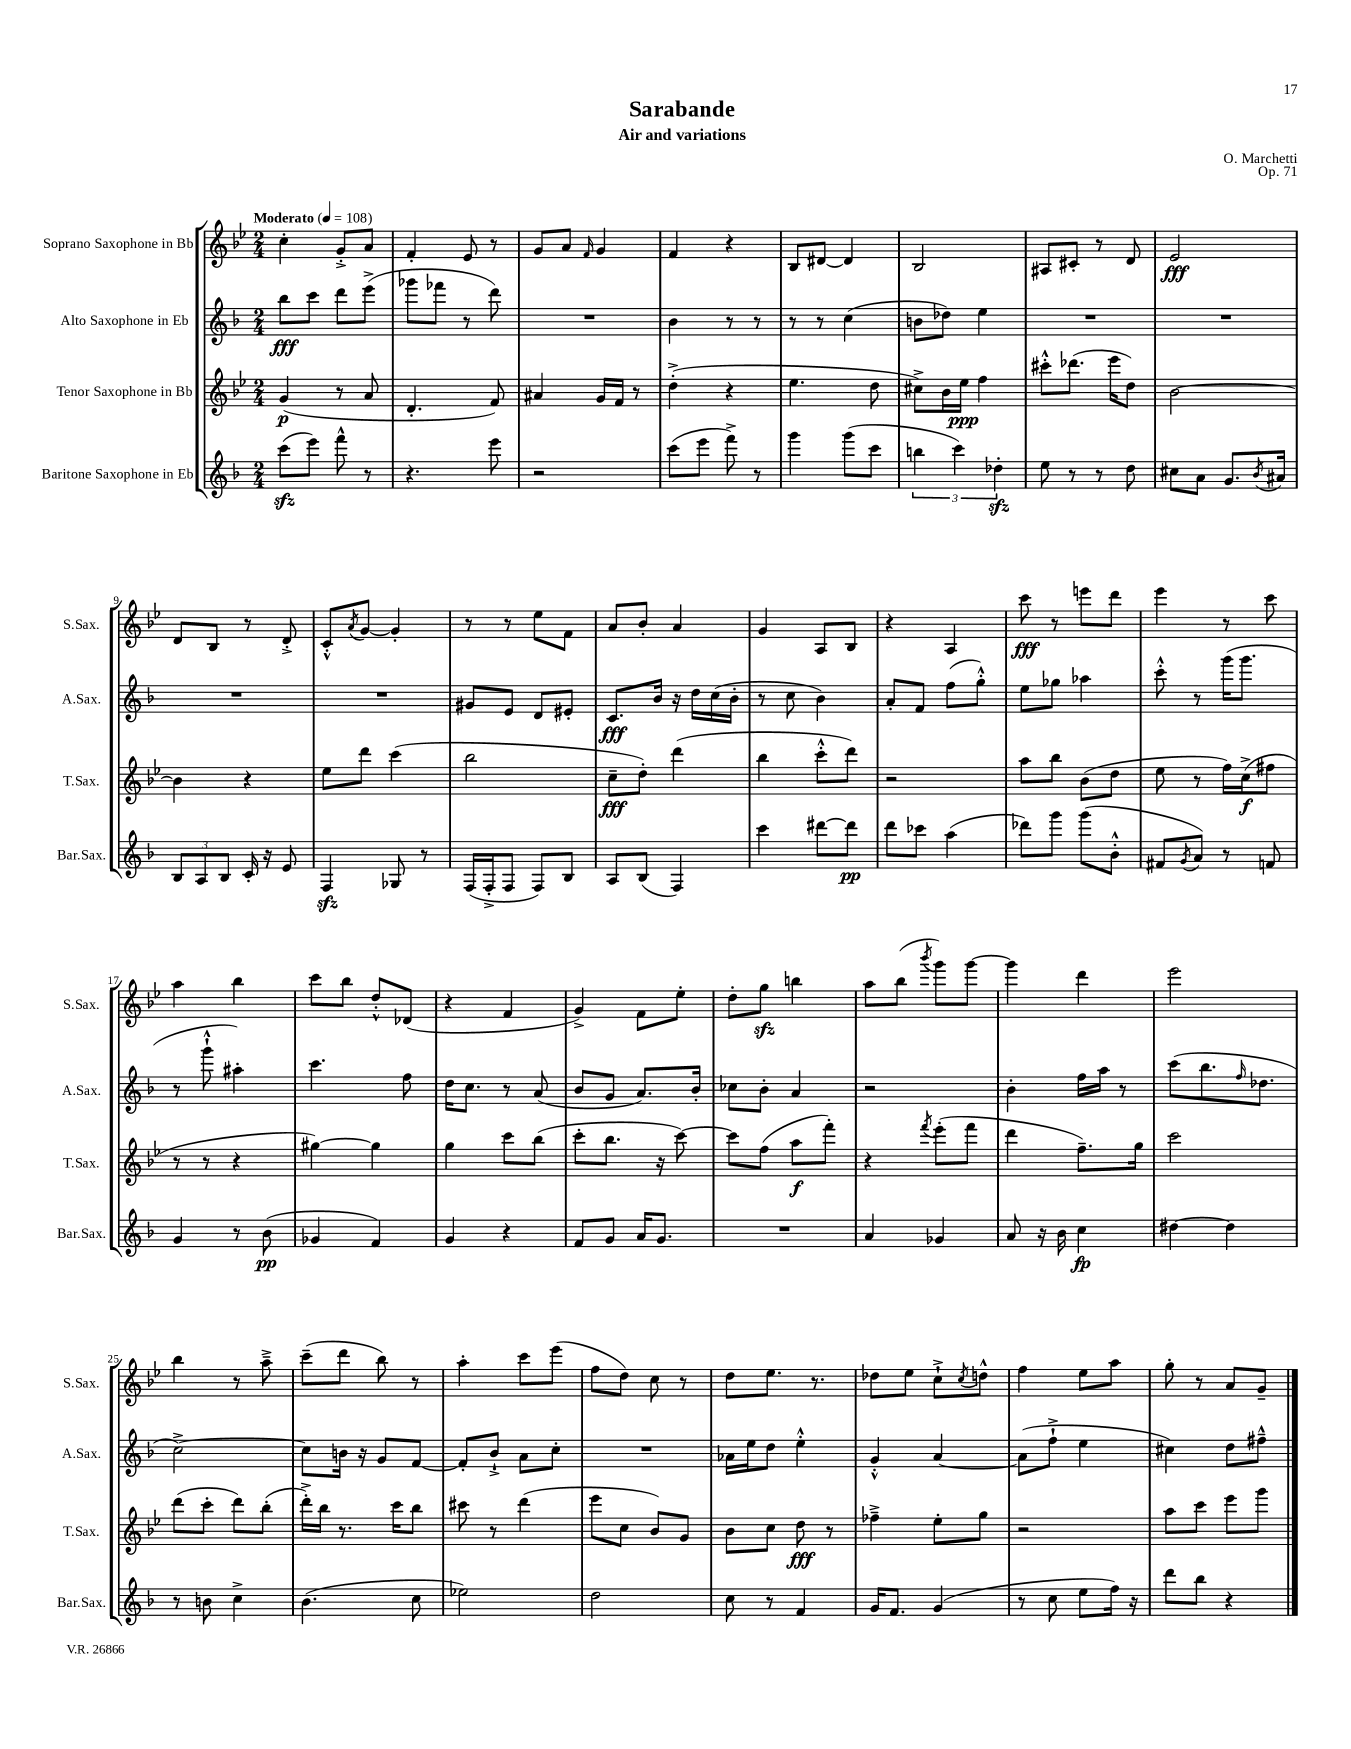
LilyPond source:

\header { title = "Sarabande" composer = "O. Marchetti" subtitle = "Air and variations" opus = "Op. 71" }
<<
\new StaffGroup <<
\new Staff = "s0" \with { instrumentName = "Soprano Saxophone in Bb" shortInstrumentName = "S.Sax." } {
    \clef treble \key bes \major \numericTimeSignature \time 2/4 \tempo "Moderato" 4 = 108
    c''4-. g'8-.-> a'8 |
    f'4-. ees'8 r8 |
    g'8 a'8 \grace { f'16 } g'4 |
    f'4 r4 |
    bes8 dis'8~ dis'4 |
    bes2 |
    ais8 cis'8-. r8 d'8 |
    ees'2\fff |
    d'8 bes8 r8 d'8-.-> |
    c'8-.-^ \acciaccatura { a'8 } g'8~ g'4-. |
    r8 r8 ees''8 f'8 |
    a'8 bes'8-. a'4 |
    g'4 a8 bes8 |
    r4 a4 |
    c'''8\fff r8 e'''8 d'''8 |
    ees'''4 r8 c'''8 |
    a''4 bes''4 |
    c'''8 bes''8 d''8-.-^ des'8( |
    r4 f'4 |
    g'4->) f'8 ees''8-. |
    d''8-. g''8\sfz b''4 |
    a''8 bes''8( \acciaccatura { bes'''8 } g'''8) g'''8~ |
    g'''4 d'''4 |
    ees'''2 |
    bes''4 r8 a''8---> |
    c'''8--( d'''8 bes''8) r8 |
    a''4-. c'''8 ees'''8( |
    f''8 d''8) c''8 r8 |
    d''8 ees''8. r8. |
    des''8 ees''8 c''8-!-> \acciaccatura { c''8 } d''8-^ |
    f''4 ees''8 a''8 |
    g''8-. r8 a'8 g'8-- \bar "|." |
}
\new Staff = "s1" \with { instrumentName = "Alto Saxophone in Eb" shortInstrumentName = "A.Sax." } {
    \clef treble \key f \major \numericTimeSignature \time 2/4
    bes''8\fff c'''8 d'''8 e'''8->( |
    ges'''8 fes'''8 r8 d'''8) |
    R2 |
    bes'4 r8 r8 |
    r8 r8 c''4( |
    b'8 des''8) e''4 |
    R2 |
    R2 |
    R2 |
    R2 |
    gis'8 e'8 d'8 eis'8-. |
    c'8.\fff bes'16 r16 d''16 c''16( bes'16-. |
    r8 c''8 bes'4) |
    a'8-. f'8 f''8( g''8-.-^) |
    e''8 ges''8 aes''4 |
    c'''8-.-^ r8 g'''16( g'''8. |
    r8 g'''8-!-^ ais''4-.) |
    c'''4. f''8 |
    d''16 c''8. r8 a'8( |
    bes'8 g'8 a'8.) bes'16-. |
    ces''8 bes'8-. a'4 |
    r2 |
    bes'4-. f''16 a''16 r8 |
    c'''8( bes''8. \grace { f''16 } des''8. |
    c''2~->) |
    c''8 b'16 r16 g'8 f'8~ |
    f'8-. bes'8-!-> a'8 c''8-. |
    R2 |
    aes'16 e''16 d''8 e''4-.-^ |
    g'4-.-^ a'4~ |
    a'8( f''8-!-> e''4 |
    cis''4) d''8 fis''8---^ \bar "|." |
}
\new Staff = "s2" \with { instrumentName = "Tenor Saxophone in Bb" shortInstrumentName = "T.Sax." } {
    \clef treble \key bes \major \numericTimeSignature \time 2/4
    g'4\p( r8 a'8 |
    d'4.-. f'8) |
    ais'4 g'16 f'16 r8 |
    d''4-.->( r4 |
    ees''4. d''8 |
    cis''8->) bes'16 ees''16\ppp f''4 |
    cis'''8-.-^ des'''8.( ees'''16 d''8) |
    bes'2~ |
    bes'4 r4 |
    ees''8 d'''8 c'''4( |
    bes''2 |
    c''8--\fff d''8-.) d'''4( |
    bes''4 c'''8-.-^ d'''8) |
    r2 |
    a''8 bes''8 bes'8( d''8 |
    ees''8 r8 f''16) c''16->\f( fis''8 |
    r8 r8 r4 |
    gis''4~) gis''4 |
    g''4 c'''8 bes''8( |
    c'''8-. bes''8. r16 c'''8~) |
    c'''8 f''8( a''8\f f'''8-.) |
    r4 \acciaccatura { f'''8 } ees'''8-.( f'''8 |
    d'''4 f''8.--) g''16 |
    c'''2 |
    d'''8( c'''8-. d'''8) bes''8-.( |
    d'''16-.->) bes''16 r8. c'''16 bes''8 |
    cis'''8 r8 d'''4( |
    ees'''8 c''8 bes'8) g'8 |
    bes'8 c''8 d''8\fff r8 |
    fes''4---> ees''8-. g''8 |
    r2 |
    a''8 c'''8 ees'''8 g'''8 \bar "|." |
}
\new Staff = "s3" \with { instrumentName = "Baritone Saxophone in Eb" shortInstrumentName = "Bar.Sax." } {
    \clef treble \key f \major \numericTimeSignature \time 2/4
    c'''8\sfz( e'''8) f'''8-^ r8 |
    r4. e'''8 |
    r2 |
    c'''8( e'''8 f'''8->) r8 |
    g'''4 g'''8( c'''8 |
    \tuplet 3/2 { b''4 c'''4) des''4-.\sfz } |
    e''8 r8 r8 d''8 |
    cis''8 a'8 g'8. \acciaccatura { bes'8 } ais'16 |
    \tuplet 3/2 { bes8 a8 bes8 } c'16-. r16 e'8 |
    f4\sfz ges8 r8 |
    f16( f16-.-> f8 f8) bes8 |
    a8 bes8( f4) |
    c'''4 dis'''8~ dis'''8\pp |
    d'''8 ces'''8 a''4( |
    des'''8) g'''8 g'''8( bes'8-.-^ |
    fis'8 \acciaccatura { g'8 } a'8) r8 f'8 |
    g'4 r8 bes'8\pp( |
    ges'4 f'4) |
    g'4 r4 |
    f'8 g'8 a'16 g'8. |
    R2 |
    a'4 ges'4 |
    a'8 r16 bes'16 c''4\fp |
    dis''4~ dis''4 |
    r8 b'8 c''4-> |
    bes'4.( c''8 |
    ees''2) |
    d''2 |
    c''8 r8 f'4 |
    g'16 f'8. g'4( |
    r8 c''8 e''8 f''16) r16 |
    d'''8 bes''8 r4 \bar "|." |
}
>>
>>
